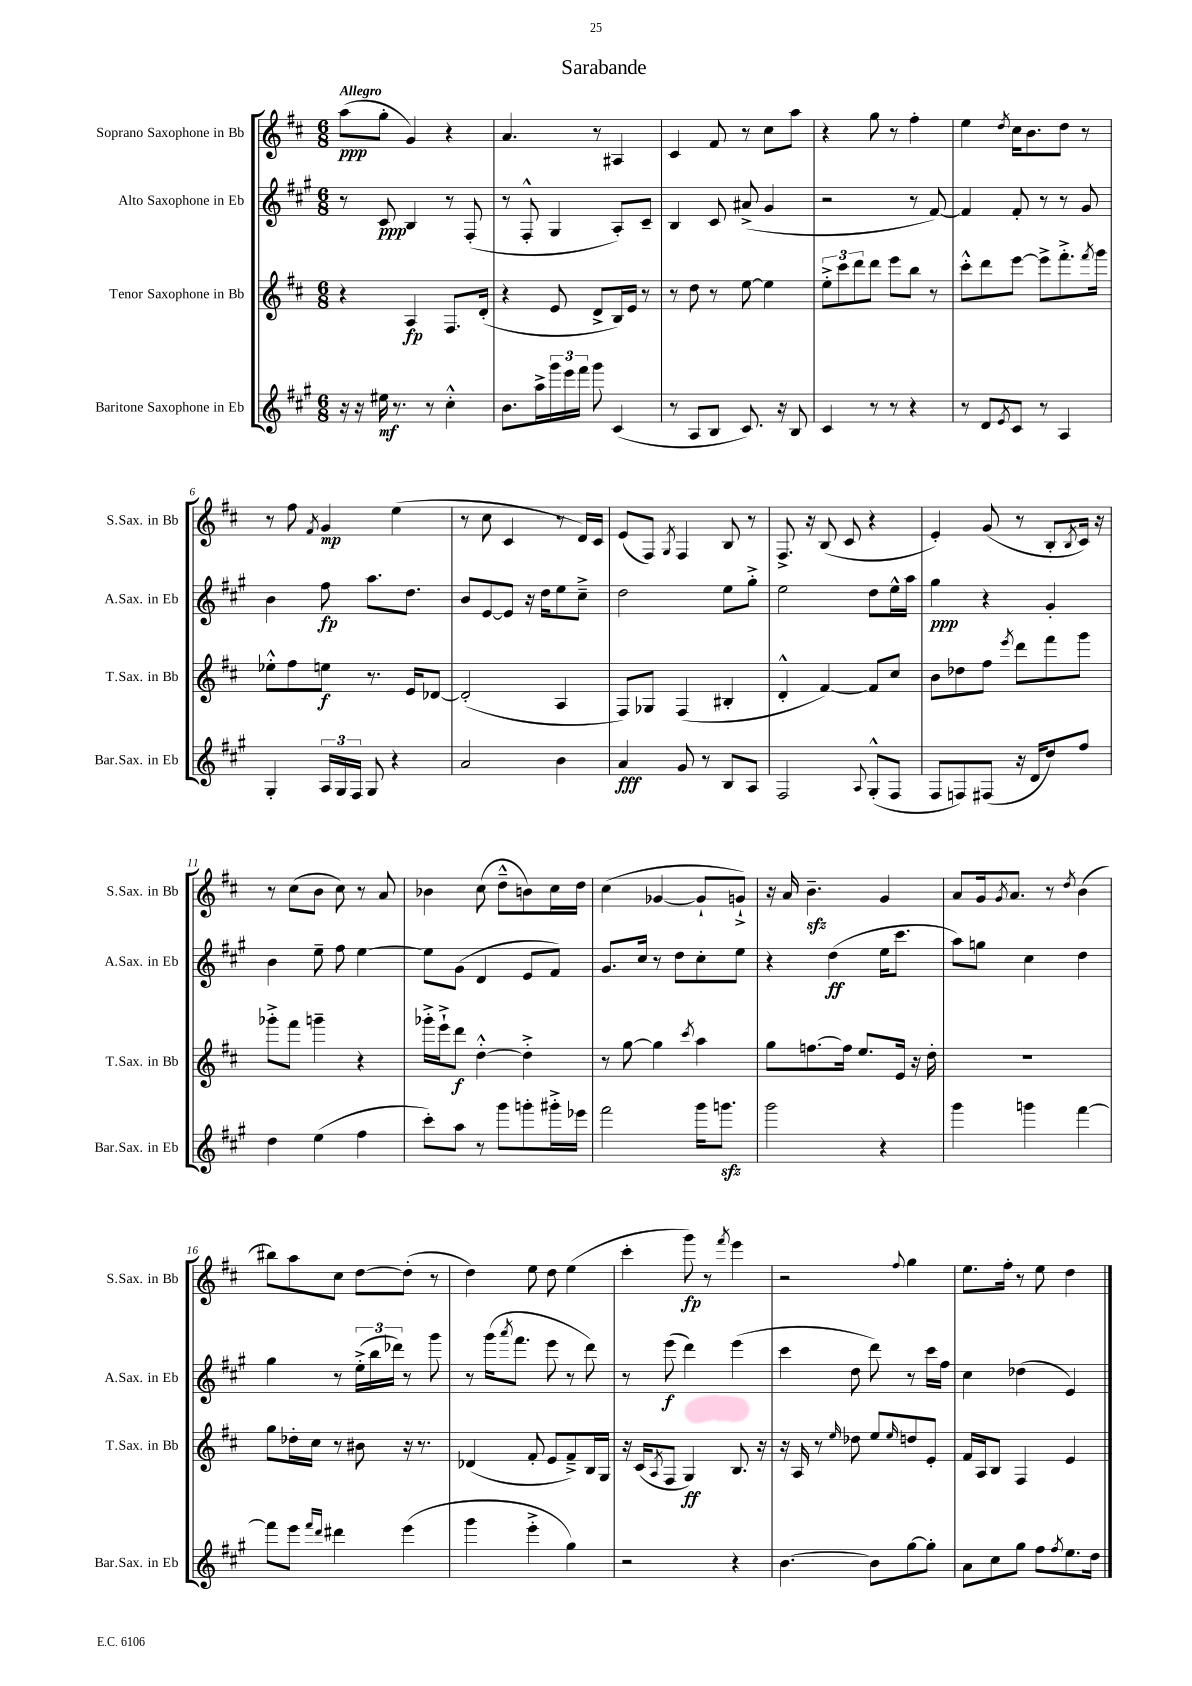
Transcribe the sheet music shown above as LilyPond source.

\header { title = "Sarabande" }
<<
\new StaffGroup <<
\new Staff = "s0" \with { instrumentName = "Soprano Saxophone in Bb" shortInstrumentName = "S.Sax. in Bb" } {
    \clef treble \key d \major \numericTimeSignature \time 6/8 \tempo "Allegro"
    a''8\ppp( g''8-. g'4) r4 |
    a'4. r8 ais4 |
    cis'4 fis'8 r8 cis''8 a''8 |
    r4 g''8 r8 fis''4-. |
    e''4 \acciaccatura { d''8 } cis''16 b'8. d''8 r8 |
    r8 fis''8 \acciaccatura { fis'8 } g'4\mp e''4( |
    r8 cis''8 cis'4 r8 d'16) cis'16 |
    e'8( fis8) \acciaccatura { g8 } fis4 b8 r8 |
    fis8.-> r16 b8( cis'8 r4 |
    e'4-.) g'8( r8 b8-. \acciaccatura { b8 } cis'16) r16 |
    r8 cis''8( b'8 cis''8) r8 a'8 |
    bes'4 cis''8( d''8---^ b'8) cis''16 d''16 |
    cis''4( ges'4~ ges'8-! g'8-!->) |
    r16 a'16 b'4.--\sfz g'4 |
    a'8 g'16 \acciaccatura { g'8 } a'8. r8 \acciaccatura { d''8 } b'4( |
    bis''8) a''8 cis''8 d''8~ d''8-.( r8 |
    d''4) e''8 d''8 e''4( |
    cis'''4-. g'''8\fp) r8 \acciaccatura { fis'''8 } e'''4 |
    r2 \appoggiatura { fis''8 } g''4 |
    e''8. fis''16-. r8 e''8 d''4 \bar "|." |
}
\new Staff = "s1" \with { instrumentName = "Alto Saxophone in Eb" shortInstrumentName = "A.Sax. in Eb" } {
    \clef treble \key a \major \numericTimeSignature \time 6/8
    r8 cis'8\ppp b4 r8 fis8-.( |
    r8 fis8-.-^ gis4 a8-.) cis'8-- |
    b4 cis'8 ais'8->( gis'4 |
    r2 r8 fis'8~) |
    fis'4 fis'8-. r8 r8 gis'8 |
    b'4 fis''8\fp a''8. d''8. |
    b'8 e'8~ e'8 r16 d''16 e''8 cis''8---> |
    d''2 e''8 gis''8-.-> |
    e''2 d''8 e''16-^ a''16 |
    gis''4\ppp r4 gis'4-. |
    b'4 e''8-- fis''8 e''4~ |
    e''8 gis'8( d'4 e'8 fis'8) |
    gis'8. cis''16 r8 d''8 cis''8-. e''8 |
    r4 d''4\ff( e''16 cis'''8. |
    a''8) g''8 cis''4 d''4 |
    gis''4 r8 \tuplet 3/2 { e''16-.->( b''16 des'''16) } r8 gis'''8 |
    r8 gis'''16( \acciaccatura { a'''8 } fis'''8. e'''8 r8 d'''8) |
    r8 e'''8\f( d'''4) e'''4( |
    cis'''4 d''8 d'''8) r8 cis'''16 fis''16 |
    cis''4 des''4( e'4) \bar "|." |
}
\new Staff = "s2" \with { instrumentName = "Tenor Saxophone in Bb" shortInstrumentName = "T.Sax. in Bb" } {
    \clef treble \key d \major \numericTimeSignature \time 6/8
    r4 a4\fp fis8. d'16-.( |
    r4 e'8 d'8-> b16) e'16 r8 |
    r8 d''8 r8 e''8~ e''4 |
    \tuplet 3/2 { e''8-.-> cis'''8 d'''8 } d'''8 e'''8 b''8 r8 |
    cis'''8-.-^ d'''8 e'''8~ e'''8-> fis'''8.-.-> \acciaccatura { fis'''8 } g'''16 |
    ees''8-.-^ fis''8 e''8\f r8. e'16 des'8~ |
    des'2-.( a4 |
    fis8) ges8 fis4( bis4-. |
    d'4-.-^ fis'4~) fis'8 cis''8 |
    b'8 des''8 fis''8 \acciaccatura { e'''8 } d'''8 fis'''8 g'''8 |
    ges'''8-.-> fis'''8 g'''4-- r4 |
    ges'''16-.-> e'''16-!-> d'''8\f d''4~-.-^ d''4-.-> |
    r8 g''8~ g''4 \acciaccatura { cis'''8 } a''4 |
    g''8 f''8.~ f''16 e''8. e'16 r16 d''16-. |
    R2. |
    g''8 des''16-. cis''16 r8 bis'8 r16 r8. |
    des'4( fis'8-. e'8 fis'8--->) b16 g16 |
    r16 cis'16( \acciaccatura { a8 } fis8 g4\ff) b8. r16 |
    r16 a16 r8 \grace { e''16 } des''8 e''8 \grace { e''16 } d''8 e'8-. |
    fis'16 a16 b8 fis4 e'4 \bar "|." |
}
\new Staff = "s3" \with { instrumentName = "Baritone Saxophone in Eb" shortInstrumentName = "Bar.Sax. in Eb" } {
    \clef treble \key a \major \numericTimeSignature \time 6/8
    r16 r16 eis''16\mf r8. r8 cis''4-.-^ |
    b'8. a''16-> \tuplet 3/2 { gis'''16 e'''16 fis'''16 } gis'''8 cis'4( |
    r8 a8 b8 cis'8.) r16 b8 |
    cis'4 r8 r8 r4 |
    r8 d'8 \acciaccatura { e'8 } cis'8 r8 a4 |
    gis4-. \tuplet 3/2 { a16 gis16 fis16 } gis8 r4 |
    a'2 b'4 |
    a'4\fff gis'8 r8 b8 a8 |
    fis2 \appoggiatura { a8 } gis8-.-^( fis8 |
    fis8 f8) fis8( r16 d'16 d''8) fis''8 |
    d''4 e''4( fis''4 |
    cis'''8-.) a''8 r8 gis'''8 g'''8-. gis'''16-.-> ees'''16 |
    fis'''2 gis'''16 g'''8.\sfz |
    gis'''2 r4 |
    gis'''4 g'''4 fis'''4~ |
    fis'''8 e'''8 \grace { fis'''16 d'''16 } dis'''4 e'''4( |
    gis'''4 e'''4-.-> gis''4) |
    r2 r4 |
    b'4.~ b'8 gis''8~ gis''8-. |
    a'8 cis''8 gis''8 fis''8 \acciaccatura { fis''8 } e''8. d''16 \bar "|." |
}
>>
>>
